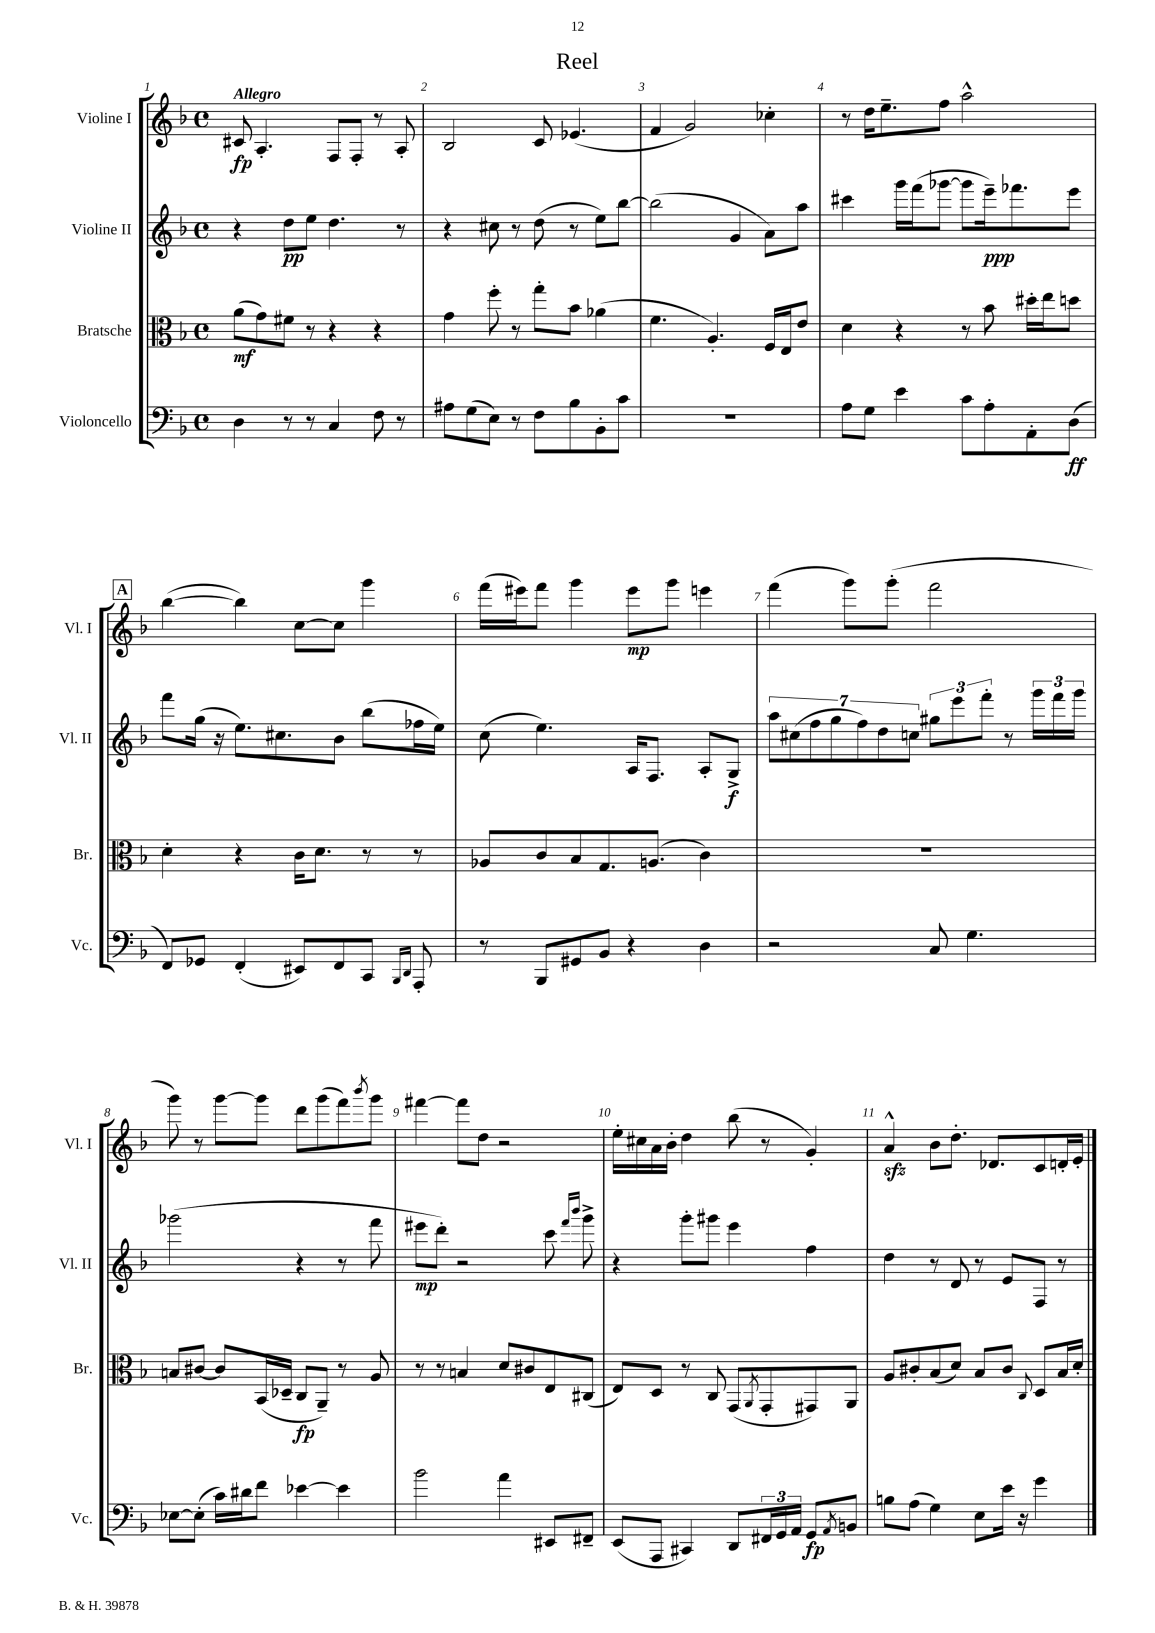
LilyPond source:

\header { title = "Reel" }
<<
\new StaffGroup <<
\new Staff = "s0" \with { instrumentName = "Violine I" shortInstrumentName = "Vl. I" } {
    \clef treble \key f \major \defaultTimeSignature \time 4/4 \tempo "Allegro"
    cis'8\fp a4.-. f8 f8-. r8 a8-. |
    bes2 c'8 ees'4.( |
    f'4 g'2) ces''4-. |
    r8 d''16 e''8.-- f''8 a''2-^ |
    \mark \markup { \box "A" } bes''4~( bes''4) c''8~ c''8 g'''4 |
    f'''16( eis'''16) f'''8 g'''4 eis'''8\mp g'''8 e'''4 |
    f'''4( g'''8) g'''8-.( f'''2 |
    g'''8) r8 g'''8~ g'''8 d'''8 g'''8( f'''8) \acciaccatura { bes'''8 } g'''8 |
    fis'''4~ fis'''8 d''8 r2 |
    e''16-. cis''16 a'16 bes'16-. d''4 bes''8( r8 g'4-.) |
    a'4-^\sfz bes'8 d''8.-. des'8. c'8 d'16-. e'16-. \bar "|." |
}
\new Staff = "s1" \with { instrumentName = "Violine II" shortInstrumentName = "Vl. II" } {
    \clef treble \key f \major \defaultTimeSignature \time 4/4
    r4 d''8\pp e''8 d''4. r8 |
    r4 cis''8 r8 d''8( r8 e''8) bes''8~ |
    bes''2( g'4 a'8) a''8 |
    cis'''4 g'''16 f'''16( ges'''8~ ges'''8 e'''16--\ppp) fes'''8. e'''8 |
    \mark \markup { \box "A" } f'''8 g''16( r16 e''8.) cis''8. bes'8 bes''8( fes''16 e''16) |
    c''8( e''4.) a16 f8. a8-. g8->\f |
    \tuplet 7/4 { a''8 cis''8( f''8 g''8 f''8) d''8 c''8 } \tuplet 3/2 { gis''8 e'''8 f'''8-. } r8 \tuplet 3/2 { g'''16 f'''16 g'''16 } |
    ges'''2( r4 r8 f'''8 |
    eis'''8\mp d'''8-.) r2 c'''8 \grace { f'''16 bes'''16 } g'''8-> |
    r4 g'''8-. gis'''8 e'''4 f''4 |
    d''4 r8 d'8 r8 e'8 f8 r8 \bar "|." |
}
\new Staff = "s2" \with { instrumentName = "Bratsche" shortInstrumentName = "Br." } {
    \clef alto \key f \major \defaultTimeSignature \time 4/4
    a'8\mf( g'8) fis'8 r8 r4 r4 |
    g'4 f''8-. r8 g''8-. bes'8 aes'4( |
    f'4. a4.-.) f16 e16 e'8 |
    d'4 r4 r8 bes'8 dis''16-. e''16 d''8 |
    \mark \markup { \box "A" } d'4-. r4 c'16 d'8. r8 r8 |
    aes8 c'8 bes8 g8. a8.( c'4) |
    R1 |
    b8 cis'8~ cis'8 bes,16( des16-- c8\fp a,8--) r8 a8 |
    r8 r8 b4 d'8 cis'8 e8 cis8( |
    e8) d8 r8 c8 g,8( \acciaccatura { a,8 } g,8-. gis,8) a,8 |
    a8 cis'8-. bes8( d'8) bes8 cis'8 \appoggiatura { c8 } d8 bes16 d'16-. \bar "|." |
}
\new Staff = "s3" \with { instrumentName = "Violoncello" shortInstrumentName = "Vc." } {
    \clef bass \key f \major \defaultTimeSignature \time 4/4
    d4 r8 r8 c4 f8 r8 |
    ais8 g8( e8) r8 f8 bes8 bes,8-. c'8 |
    R1 |
    a8 g8 e'4 c'8 a8-. a,8-. d8\ff( |
    \mark \markup { \box "A" } f,8) ges,8 f,4-.( eis,8) f,8 c,8 \grace { bes,,16 d,16 } a,,8-. |
    r8 bes,,8 gis,8 bes,8 r4 d4 |
    r2 c8 g4. |
    ees8~ ees8-.( c'16) dis'16 f'8 ees'4~ ees'4 |
    bes'2 a'4 eis,8 fis,8-- |
    e,8( a,,8 cis,4) d,8 \tuplet 3/2 { fis,16 g,16 a,16 } g,8\fp \acciaccatura { a,8 } b,8 |
    b8 a8( g4) e8 e'16 r16 g'4 \bar "|." |
}
>>
>>
\layout { \context { \Score \override BarNumber.break-visibility = ##(#f #t #t) barNumberVisibility = #all-bar-numbers-visible } }
